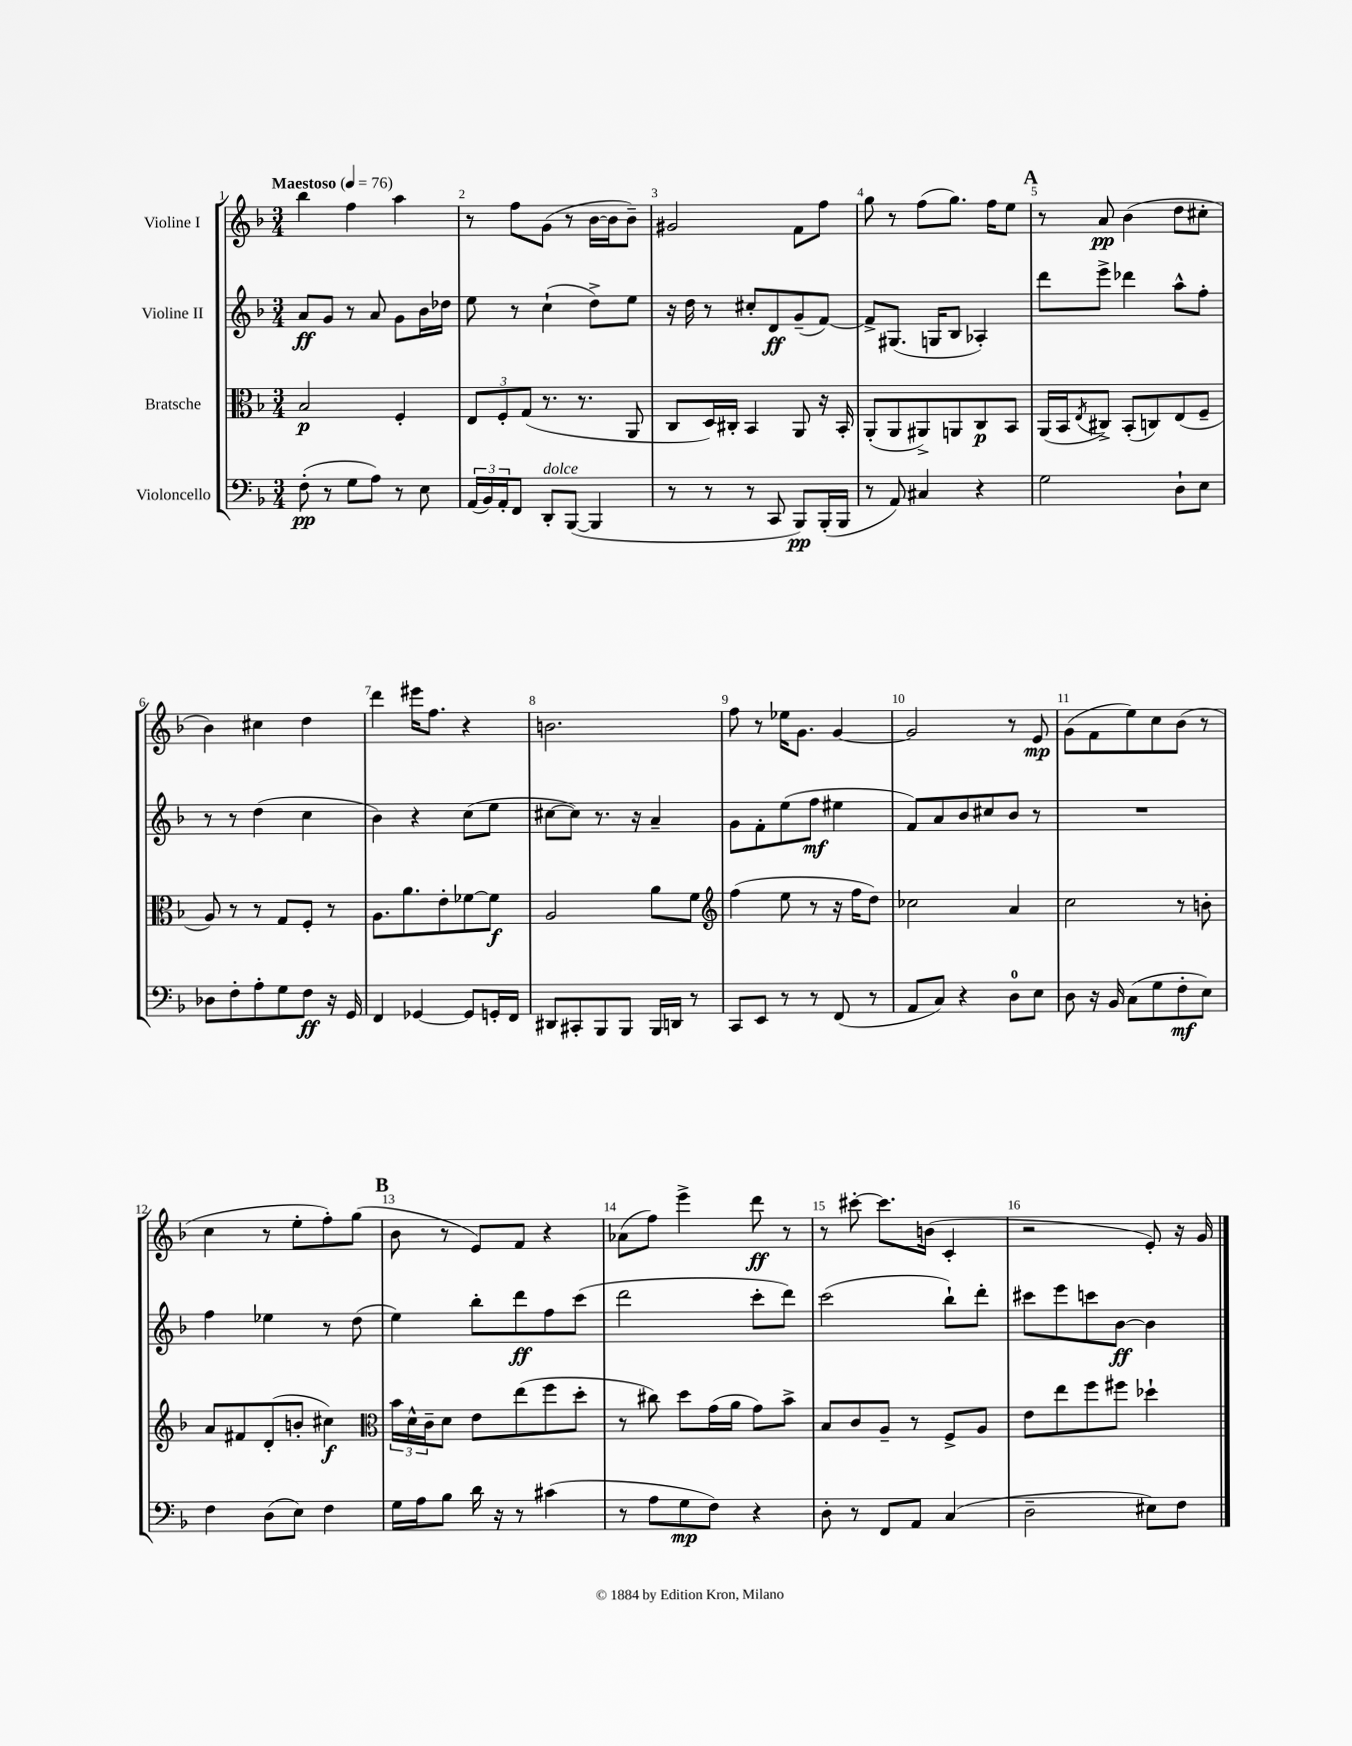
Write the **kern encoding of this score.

**kern	**dynam	**kern	**dynam	**kern	**dynam	**kern	**dynam
*part4	*part4	*part3	*part3	*part2	*part2	*part1	*part1
*staff4	*staff4	*staff3	*staff3	*staff2	*staff2	*staff1	*staff1
*I"Violoncello	*	*I"Bratsche	*	*I"Violine II	*	*I"Violine I	*
*clefF4	*	*clefC3	*	*clefG2	*	*clefG2	*
*k[b-]	*	*k[b-]	*	*k[b-]	*	*k[b-]	*
*M3/4	*	*M3/4	*	*M3/4	*	*M3/4	*
*MM76	*	*MM76	*	*MM76	*	*MM76	*
=1	=1	=1	=1	=1	=1	=1	=1
!	!	!	!	!	!	!LO:TX:a:B:t=Maestoso	!
(8F'\	pp	2B-/	p	8a/L	ff	4bb-\	.
8r	.	.	.	8g/J	.	.	.
8G\L	.	.	.	8r	.	4ff\	.
8A\J)	.	.	.	8a/	.	.	.
8r	.	4F'/	.	8g\L	.	4aa\	.
8E\	.	.	.	16b-\L	.	.	.
.	.	.	.	16dd-X\JJ	.	.	.
=2	=2	=2	=2	=2	=2	=2	=2
(24AA/LL	.	12E/L	.	8ee\	.	8r	.
24BB-/)	.	.	.	.	.	.	.
24AA'/J	.	12F'/	.	.	.	.	.
8FF/J	.	.	.	8r	.	8ff\L	.
.	.	(12G/J	.	.	.	.	.
!LO:TX:a:i:t=dolce	!	!	!	!	!	!	!
8DD'/L	.	8.r	.	(4cc`\	.	(8g\J	.
([8BBB-/J	.	.	.	.	.	8r	.
.	.	8.r	.	.	.	.	.
4BBB-/]	.	.	.	8dd^\L)	.	[16b-\LL	.
.	.	.	.	.	.	16b-\J]	.
.	.	8AA/	.	8ee\J	.	8b-~\J)	.
=3	=3	=3	=3	=3	=3	=3	=3
8r	.	8C/L	.	16r	.	2g#X/	.
.	.	.	.	16dd\	.	.	.
8r	.	16D/L)	.	8r	.	.	.
.	.	16C#X'/JJ	.	.	.	.	.
8r	.	4BB-/	.	8cc#X'/L	.	.	.
8CC/	.	.	.	8d/	ff	.	.
8BBB-/L)	pp	8AA/	.	(8g~/	.	8f\L	.
(16BBB-'/L	.	16r	.	[8f/J)	.	8ff\J	.
16BBB-/JJ	.	16BB-'/	.	.	.	.	.
=4	=4	=4	=4	=4	=4	=4	=4
8r	.	(8AA'/L	.	8f^/L]	.	8gg\	.
8AA/)	.	8AA/	.	(8.G#X/J	.	8r	.
4C#X/	.	8AA#X^/)	.	.	.	(8ff\L	.
.	.	.	.	16Gn/KL	.	.	.
.	.	8AAn/	.	8B-/J	.	8.gg\J)	.
4r	.	8C/	p	4A-X'/)	.	.	.
.	.	.	.	.	.	16ff\KL	.
.	.	8BB-/J	.	.	.	8ee\J	.
!!LO:REH:place=s1:t=A
=5	=5	=5	=5	=5	=5	=5	=5
2G\	.	(16AA/LL	.	8ddd\L	.	8r	.
.	.	16BB-/J	.	.	.	.	.
.	.	8qE/	.	.	.	.	.
.	.	8C#X^/J)	.	8eee^\J	.	8a/	pp
.	.	(8BB-'/L	.	4ddd-X\	.	(4b-\	.
.	.	8Cn/)	.	.	.	.	.
8D`\L	.	(8E/	.	8aa^^\L	.	8dd\L	.
8E\J	.	8F~/J	.	8ff'\J	.	8cc#X'\J	.
!!LO:LB:g=z
=6	=6	=6	=6	=6	=6	=6	=6
8D-X\L	.	8A/)	.	8r	.	4b-\)	.
8F'\	.	8r	.	8r	.	.	.
8A'\	.	8r	.	(4dd\	.	4cc#X\	.
8G\	.	8G/L	.	.	.	.	.
8F\J	ff	8F'/J	.	4cc\	.	4dd\	.
16r	.	8r	.	.	.	.	.
16GG/	.	.	.	.	.	.	.
=7	=7	=7	=7	=7	=7	=7	=7
4FF/	.	8.A\L	.	4b-\)	.	4ddd\	.
.	.	8.a\	.	.	.	.	.
[4GG-X/	.	.	.	4r	.	16eee#X\KL	.
.	.	.	.	.	.	8.ff\J	.
.	.	8e'\	.	.	.	.	.
8GG-/L]	.	[8f-X\	.	(8cc\L	.	4r	.
16GGn'/L	.	8f-\J]	f	8ee\J	.	.	.
16FF/JJ	.	.	.	.	.	.	.
=8	=8	=8	=8	=8	=8	=8	=8
8DD#X/L	.	2A/	.	[8cc#X\L	.	2.bn\	.
8CC#X'/	.	.	.	8cc#\J])	.	.	.
8BBB-/	.	.	.	8.r	.	.	.
8BBB-/J	.	.	.	.	.	.	.
.	.	.	.	16r	.	.	.
16BBB-/LL	.	8a\L	.	4a~/	.	.	.
16DDn/JJ	.	.	.	.	.	.	.
8r	.	8f\J	.	.	.	.	.
=9	=9	=9	=9	=9	=9	=9	=9
*	*	*clefG2	*	*	*	*	*
8CC/L	.	(4ff\	.	8g\L	.	8ff\	.
8EE/J	.	.	.	8f'\	.	8r	.
8r	.	8ee\	.	(8ee\	.	16ee-X\KL	.
.	.	.	.	.	.	8.g\J	.
8r	.	8r	.	8ff\J	mf	.	.
(8FF/	.	16r	.	4ee#X\	.	[4g/	.
.	.	16ff\KL	.	.	.	.	.
8r	.	8dd\J)	.	.	.	.	.
=10	=10	=10	=10	=10	=10	=10	=10
8AA/L	.	2cc-X\	.	8f/L)	.	2g/]	.
8C/J)	.	.	.	8a/	.	.	.
4r	.	.	.	8b-/	.	.	.
.	.	.	.	8cc#X/	.	.	.
8D\L	.	4a/	.	8b-/J	.	8r	.
8E\J	.	.	.	8r	.	8e/	mp
=11	=11	=11	=11	=11	=11	=11	=11
8D\	.	2cc\	.	2.r	.	(8g\L	.
16r	.	.	.	.	.	8f\	.
16BB-/	.	.	.	.	.	.	.
(8C\L	.	.	.	.	.	8ee\)	.
8G\	.	.	.	.	.	8cc\	.
8F'\	mf	8r	.	.	.	(8b-\J	.
8E\J)	.	8bn'\	.	.	.	8r	.
!!LO:LB:g=z
=12	=12	=12	=12	=12	=12	=12	=12
4F\	.	8a/L	.	4ff\	.	4cc\	.
.	.	8f#X/	.	.	.	.	.
(8D\L	.	(8d'/	.	4ee-X\	.	8r	.
8E\J)	.	8bn'/J	.	.	.	8ee'\L	.
4F\	.	4cc#X\)	f	8r	.	8ff'\)	.
.	.	.	.	(8dd\	.	(8gg\J	.
!!LO:REH:place=s1:t=B
=13	=13	=13	=13	=13	=13	=13	=13
*	*	*clefC3	*	*	*	*	*
16G\LL	.	24b-\LL	.	4ee\)	.	8b-\	.
.	.	24d^^\	.	.	.	.	.
16A\J	.	.	.	.	.	.	.
.	.	24c~\J	.	.	.	.	.
8B-\J	.	8d\J	.	.	.	8r	.
16d\	.	8e\L	.	8bb-'\L	.	8e/L)	.
16r	.	.	.	.	.	.	.
8r	.	(8ee\	.	8ddd\	ff	8f/J	.
(4c#X\	.	8ff\	.	8ff\	.	4r	.
.	.	8dd'\J	.	(8ccc\J	.	.	.
=14	=14	=14	=14	=14	=14	=14	=14
8r	.	8r	.	2ddd\	.	(8a-X\L	.
8A\L	.	8cc#X\)	.	.	.	8ff\J)	.
8G\	mp	8dd\L	.	.	.	4eee^\	.
8F\J)	.	(16g\L	.	.	.	.	.
.	.	16a\JJ	.	.	.	.	.
4r	.	8g\L)	.	8ccc'\L	.	8ddd\	ff
.	.	8b-^\J	.	8ddd\J)	.	8r	.
=15	=15	=15	=15	=15	=15	=15	=15
8D'\	.	8B-/L	.	(2ccc\	.	8r	.
8r	.	8c/	.	.	.	[8ccc#X'\	.
8FF/L	.	8A~/J	.	.	.	8.ccc#\L]	.
8AA/J	.	8r	.	.	.	.	.
.	.	.	.	.	.	(16bn\Jk	.
(4C/	.	8F^/L	.	8bb-`\L)	.	4c'/	.
.	.	8A/J	.	8ddd'\J	.	.	.
=16	=16	=16	=16	=16	=16	=16	=16
2D~\	.	8e\L	.	8ccc#X\L	.	2r	.
.	.	8ee\	.	8eee\	.	.	.
.	.	8ff\	.	8cccn\	.	.	.
.	.	8ff#X\J	.	[8b-\J	ff	.	.
8E#X\L)	.	4dd-X`\	.	4b-\]	.	8e'/)	.
8F\J	.	.	.	.	.	16r	.
.	.	.	.	.	.	16g/	.
==	==	==	==	==	==	==	==
*-	*-	*-	*-	*-	*-	*-	*-
